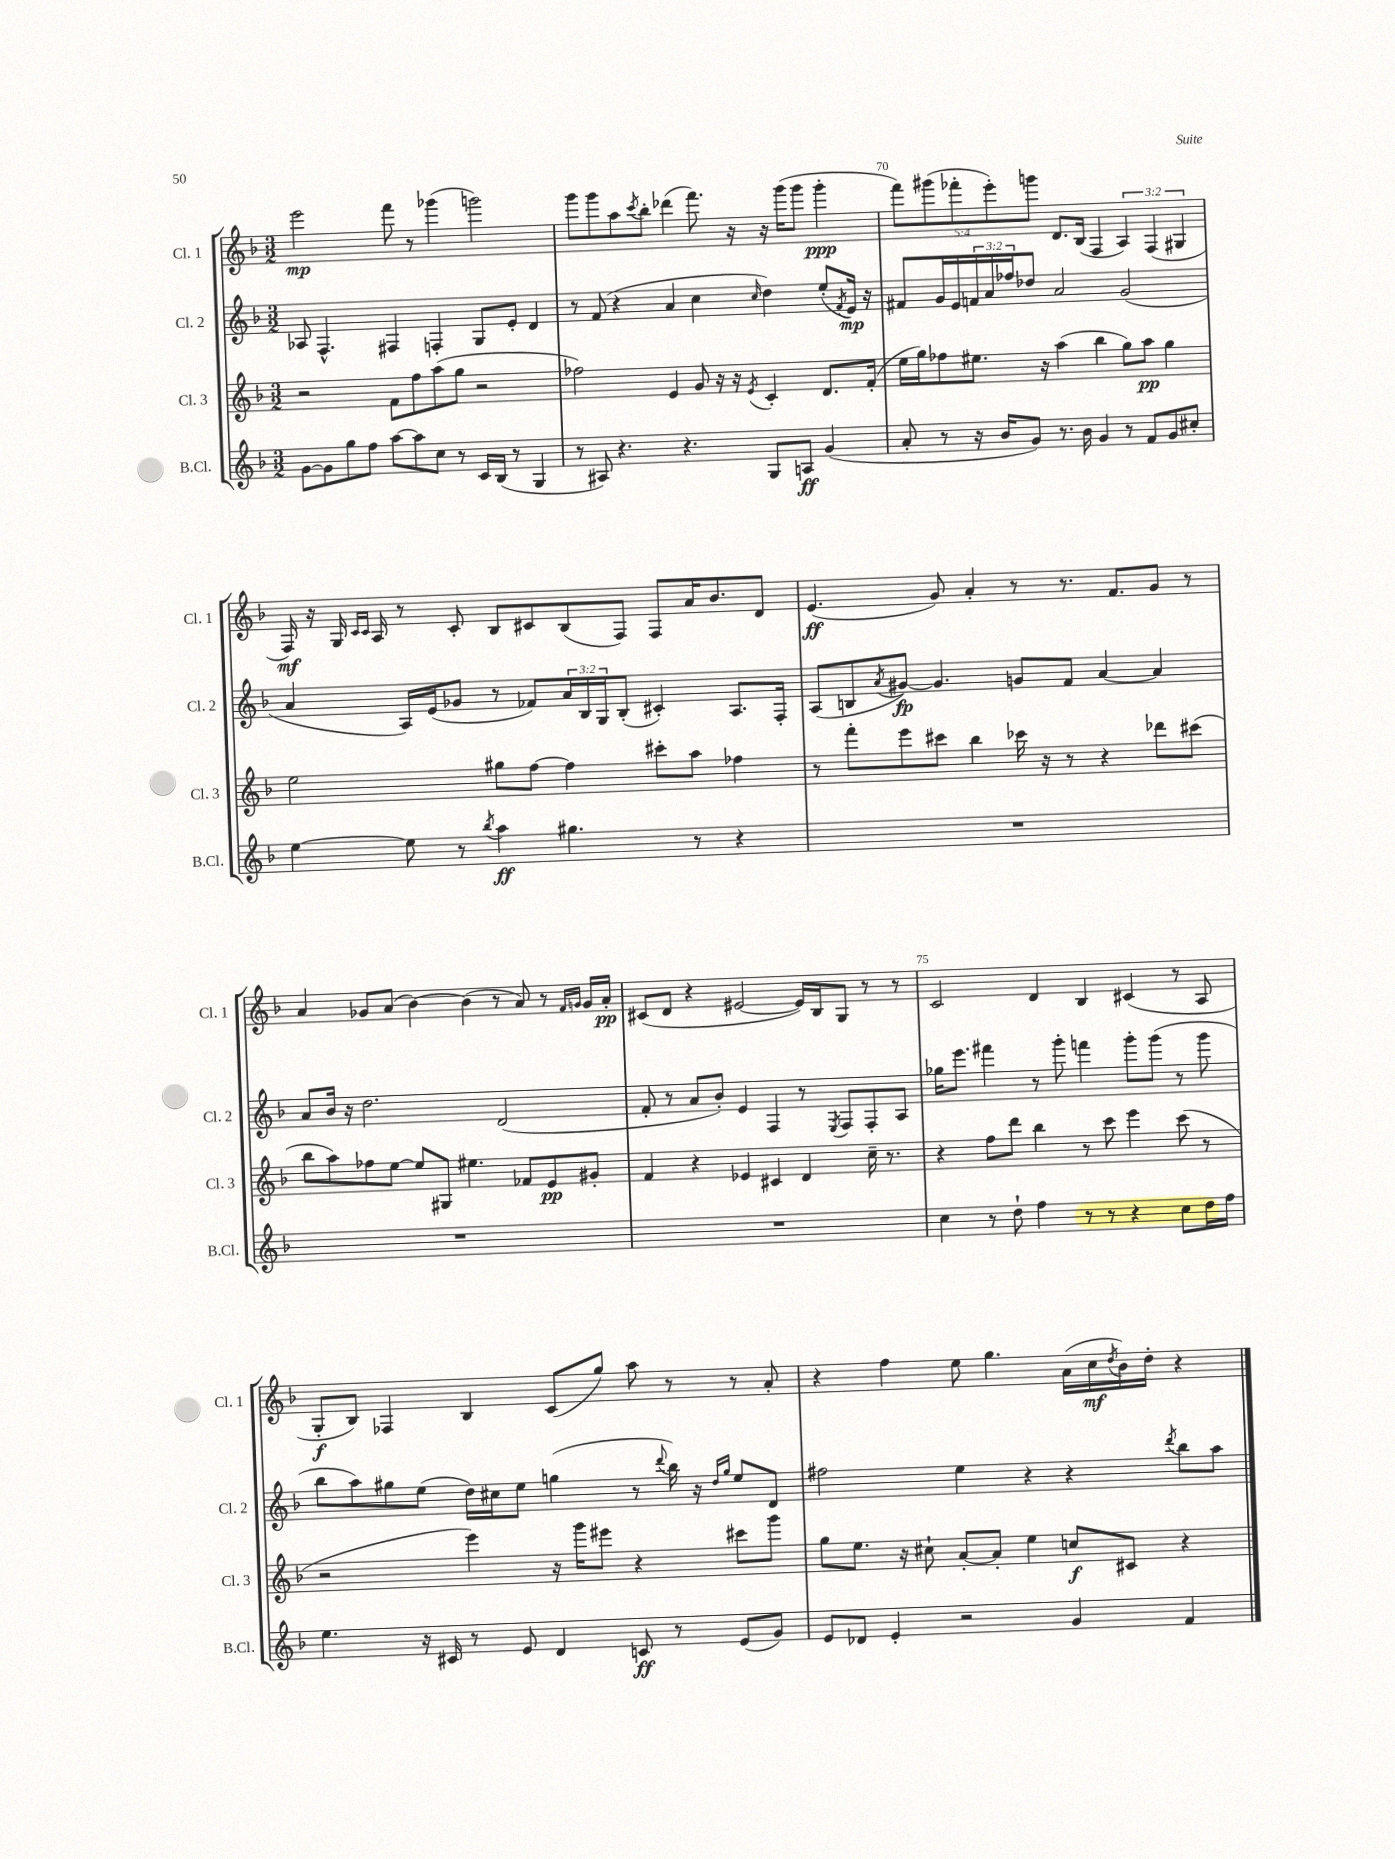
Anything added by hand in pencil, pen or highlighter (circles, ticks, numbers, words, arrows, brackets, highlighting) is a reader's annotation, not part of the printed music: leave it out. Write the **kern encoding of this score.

**kern	**dynam	**kern	**dynam	**kern	**dynam	**kern	**dynam
*part4	*part4	*part3	*part3	*part2	*part2	*part1	*part1
*staff4	*staff4	*staff3	*staff3	*staff2	*staff2	*staff1	*staff1
*I"B.Cl.	*	*I"Cl. 3	*	*I"Cl. 2	*	*I"Cl. 1	*
*I'B.Cl.	*	*I'Cl. 3	*	*I'Cl. 2	*	*I'Cl. 1	*
*clefG2	*	*clefG2	*	*clefG2	*	*clefG2	*
*k[b-]	*	*k[b-]	*	*k[b-]	*	*k[b-]	*
*M3/2	*	*M3/2	*	*M3/2	*	*M3/2	*
=68	=68	=68	=68	=68	=68	=68	=68
[8g\L	.	2r	.	8A-X/	.	2eee\	mp
8g\]	.	.	.	4.F^^/	.	.	.
8gg\	.	.	.	.	.	.	.
8ff\J	.	.	.	.	.	.	.
[8aa\L	.	8f\L	.	4F#X/	.	8fff\	.
8aa\]	.	8ff\	.	.	.	8r	.
8cc\J	.	(8aa\	.	4Fn'/	.	(4ggg-X\	.
8r	.	8gg\J	.	.	.	.	.
16c/LL	.	2r	.	8G/L	.	2gggn\)	.
(16B-/JJ	.	.	.	.	.	.	.
8r	.	.	.	8e'/J	.	.	.
4G/	.	.	.	4d/	.	.	.
=69	=69	=69	=69	=69	=69	=69	=69
8r	.	2ff-X\)	.	8r	.	8ggg\L	.
8A#X/)	.	.	.	(8f/	.	8ggg\	.
4.r	.	.	.	4r	.	8aa\	.
.	.	.	.	.	.	8qccc/	.
.	.	.	.	.	.	8bb-'\J	.
.	.	4e/	.	4a/	.	(4ddd-X\	.
4.r	.	.	.	.	.	.	.
.	.	8g/	.	4cc\	.	8.fff\)	.
.	.	16r	.	.	.	.	.
.	.	16r	.	.	.	16r	.
.	.	8qe/	.	16qqcc/	.	.	.
8G/L	.	4c'/	.	4dd\)	.	16r	.
.	.	.	.	.	.	(16ggg\KL	.
8An/J	ff	.	.	.	.	8ggg\J	.
(4g/	.	8.d/L	.	(8ee'/L	.	4ggg'\	ppp
.	.	.	.	8qf/	.	.	.
.	.	.	.	16e/Jk)	mp	.	.
.	.	(16f'/Jk	.	16r	.	.	.
=70	=70	=70	=70	=70	=70	=70	=70
8a'/	.	16ee\LL	.	8f#X/L	.	10fff\L)	.
.	.	16gg\J)	.	.	.	.	.
.	.	.	.	.	.	(10ggg#X\	.
8r	.	8ff-X\	.	16g/L	.	.	.
.	.	.	.	16e/	.	.	.
.	.	.	.	.	.	10fff-X'\	.
16r	.	8.ee#X\J	.	24fn/	.	.	.
.	.	.	.	24a/	.	.	.
.	.	.	.	.	.	10eee'\)	.
16b-/KL	.	.	.	.	.	.	.
.	.	.	.	24ff-X/J	.	.	.
8g/J)	.	.	.	8dd-X/J	.	.	.
.	.	.	.	.	.	10gggn\J	.
.	.	16r	.	.	.	.	.
8.r	.	(4aa\	.	2a/	.	8.d/L	.
16b-\	.	.	.	.	.	(16B-/Jk	.
4g/	.	4bb-\	.	.	.	4F/	.
8r	.	8gg\L)	.	(2g/	.	6A/)	.
8f/L	.	8aa\J	pp	.	.	.	.
.	.	.	.	.	.	(6F/	.
8g/	.	4gg\	.	.	.	.	.
.	.	.	.	.	.	6G#X/	.
8cc#X'/J	.	.	.	.	.	.	.
!!LO:LB:g=z
=71	=71	=71	=71	=71	=71	=71	=71
[4ee\	.	2ee\	.	4a/	.	16F/)	mf
.	.	.	.	.	.	16r	.
.	.	.	.	.	.	16G/	.
.	.	.	.	.	.	16qqc/LL	.
.	.	.	.	.	.	16qqc/JJ	.
.	.	.	.	.	.	16A/	.
8ee\]	.	.	.	16A/LL)	.	8r	.
.	.	.	.	(16e/J	.	.	.
8r	.	.	.	8g-X/J	.	8c'/	.
8qbb-/	.	.	.	.	.	.	.
4aa\	ff	8gg#X\L	.	8r	.	8B-/L	.
.	.	[8ff\J	.	8f-X/L)	.	8c#X/	.
4.gg#X\	.	4ff\]	.	24a/L	.	(8B-/	.
.	.	.	.	24B-/	.	.	.
.	.	.	.	24G/J	.	.	.
.	.	.	.	(8B-'/J	.	8F/J)	.
.	.	8ccc#X'\L	.	4c#X'/)	.	8F/L	.
8r	.	8aa\J	.	.	.	16a/K	.
.	.	.	.	.	.	8.b-/	.
4r	.	4ff-X\	.	8.A/L	.	.	.
.	.	.	.	.	.	8d/J	.
.	.	.	.	16F'/Jk	.	.	.
=72	=72	=72	=72	=72	=72	=72	=72
1.r	.	8r	.	(8A/L	.	(4.e/	ff
.	.	8fff'\L	.	8Bn/	.	.	.
.	.	.	.	8qa/	.	.	.
.	.	8eee\	.	[8g#X/J)	fp	.	.
.	.	8ccc#X\J	.	4.g#/]	.	8g/)	.
.	.	4bb-\	.	.	.	4a'/	.
.	.	16ccc-X\	.	8gn/L	.	8r	.
.	.	16r	.	.	.	.	.
.	.	8r	.	8f/J	.	8.r	.
.	.	4r	.	[4a/	.	.	.
.	.	.	.	.	.	8.f/L	.
.	.	8ddd-X\L	.	4a/]	.	8g/J	.
.	.	(8ccc#X\J	.	.	.	8r	.
!!LO:LB:g=z
=73	=73	=73	=73	=73	=73	=73	=73
1.r	.	8bb-\L	.	8a/L	.	4a/	.
.	.	8aa\)	.	16b-/Jk	.	.	.
.	.	.	.	16r	.	.	.
.	.	8ff-X\	.	2.dd\	.	8g-X/L	.
.	.	[8ee\J	.	.	.	(8a/J	.
.	.	8ee/L]	.	.	.	[4b-\)	.
.	.	8G#X/J	.	.	.	.	.
.	.	4.ee#X\	.	.	.	(4b-\]	.
.	.	.	.	(2d/	.	8r	.
.	.	8f-X/L	.	.	.	8a/)	.
.	.	8e/	pp	.	.	8r	.
.	.	.	.	.	.	16qqf/LL	.
.	.	.	.	.	.	16qqgn/JJ	.
.	.	8g#X'/J	.	.	.	16g/LL	.
.	.	.	.	.	.	16a'/JJ	pp
=74	=74	=74	=74	=74	=74	=74	=74
1.r	.	4f/	.	8f'/	.	(8c#X/L	.
.	.	.	.	8r	.	8d/J	.
.	.	4r	.	8a/L	.	4r	.
.	.	.	.	8b-'/J)	.	.	.
.	.	4e-X/	.	4e/	.	[2e#X/	.
.	.	4c#X/	.	4F/	.	.	.
.	.	4d/	.	8r	.	16e#/LL])	.
.	.	.	.	.	.	16B-/J	.
.	.	.	.	8qE/	.	.	.
.	.	.	.	8F/L	.	8G/J	.
.	.	16cc~\	.	8F'/	.	8r	.
.	.	8.r	.	.	.	.	.
.	.	.	.	8A/J	.	8r	.
=75	=75	=75	=75	=75	=75	=75	=75
4cc\	.	4r	.	16gg-X\KL	.	2c/	.
.	.	.	.	8.eee\J	.	.	.
8r	.	8ff\L	.	4fff#X\	.	.	.
8dd`\	.	8ddd\J	.	.	.	.	.
4ff\	.	4bb-\	.	8r	.	4d/	.
.	.	.	.	8ggg'\	.	.	.
8r	.	8r	.	4fffn\	.	4B-/	.
8r	.	8ccc\	.	.	.	.	.
4r	.	4eee\	.	8ggg'\L	.	(4c#X/	.
.	.	.	.	(8ggg\J	.	.	.
8cc\L	.	(8ccc\	.	8r	.	8r	.
16dd\L	.	8r	.	8ggg\	.	8A/	.
16ff\JJ	.	.	.	.	.	.	.
!!LO:LB:g=z
=76	=76	=76	=76	=76	=76	=76	=76
4.ee\	.	2r	.	8bb-\L	.	8G'/L	f
.	.	.	.	8aa\)	.	8B-/J)	.
.	.	.	.	8gg#X\	.	4F-X/	.
16r	.	.	.	(8ee\J	.	.	.
16c#X/	.	.	.	.	.	.	.
8r	.	4eee\)	.	16dd\LL)	.	4B-/	.
.	.	.	.	16cc#X\J	.	.	.
8e/	.	.	.	8ee\J	.	.	.
4d/	.	16r	.	(4ggn\	.	(8c/L	.
.	.	16ggg\KL	.	.	.	.	.
.	.	8eee#X\J	.	.	.	8gg/J)	.
8cn/	ff	4r	.	8r	.	8aa\	.
.	.	.	.	8qqddd/	.	.	.
8r	.	.	.	16bb-\)	.	8r	.
.	.	.	.	16r	.	.	.
.	.	.	.	16qqdd/LL	.	.	.
.	.	.	.	16qqgg/JJ	.	.	.
(8e/L	.	8ccc#X\L	.	8ee/L	.	8r	.
8g/J)	.	8ggg\J	.	8d/J	.	8a'/	.
=77	=77	=77	=77	=77	=77	=77	=77
8e/L	.	8gg\L	.	2ff#X\	.	4r	.
8d-X/J	.	8.ee\J	.	.	.	.	.
4e'/	.	.	.	.	.	4ff\	.
.	.	16r	.	.	.	.	.
.	.	8cc#X`\	.	.	.	.	.
2r	.	[8a'/L	.	4ee\	.	8ee\	.
.	.	8a'/J]	.	.	.	4.gg\	.
.	.	4ee\	.	4r	.	.	.
4g/	.	8ccn/L	f	4r	.	(16a\LL	.
.	.	.	.	.	.	16cc\	mf
.	.	.	.	.	.	8qdd/	.
.	.	8c#X/J	.	.	.	16b-\)	.
.	.	.	.	.	.	16dd'\JJ	.
.	.	.	.	8qddd/	.	.	.
4f/	.	4r	.	8bb-\L	.	4r	.
.	.	.	.	8aa\J	.	.	.
==	==	==	==	==	==	==	==
*-	*-	*-	*-	*-	*-	*-	*-
